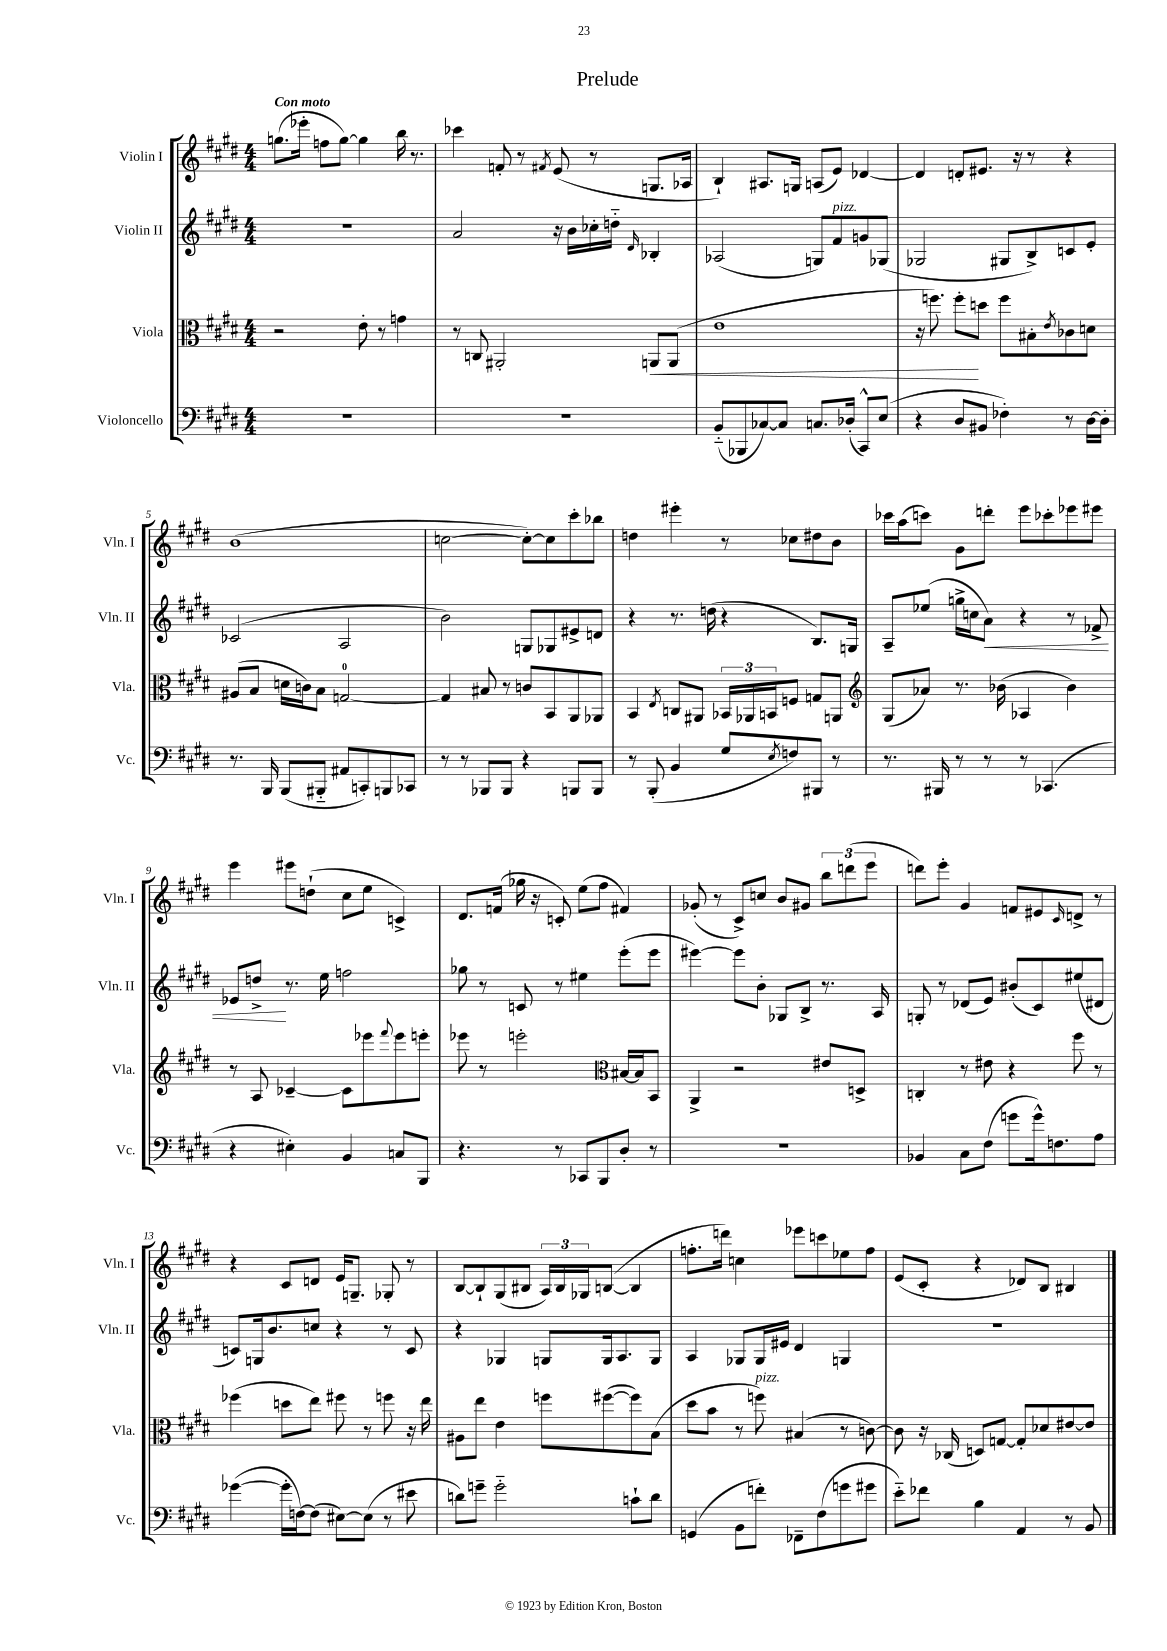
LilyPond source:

\header { title = "Prelude" }
<<
\new StaffGroup <<
\new Staff = "s0" \with { instrumentName = "Violin I" shortInstrumentName = "Vln. I" } {
    \clef treble \key e \major \numericTimeSignature \time 4/4 \tempo "Con moto"
    g''8.( ees'''16-. f''8 g''8~) g''4 b''16 r8. |
    ces'''4 f'8-. r8 \acciaccatura { fis'8 } e'8( r8 g8. aes16 |
    b4-!) ais8. g16 a8( e'8) des'4~ |
    des'4 d'8-. eis'8. r16 r8 r4 |
    b'1( |
    c''2~ c''8~-.) c''8 cis'''8-. bes''8 |
    d''4 eis'''4-. r8 ces''8 dis''8 b'8 |
    ces'''16 a''16( c'''8) gis'8 d'''8-. e'''8 ces'''8-. ees'''8 eis'''8 |
    e'''4 eis'''8 d''8-!( cis''8 e''8 c'4->) |
    dis'8. f'16( ges''16 r16 c'8-.) e''8( fis''8 fis'4) |
    ges'8-.( r8 cis'8->) c''8 b'8 gis'8 \tuplet 3/2 { b''8 d'''8( e'''8 } |
    d'''8) e'''8-. gis'4 f'8 eis'8 \grace { cis'16 } d'8-> r8 |
    r4 cis'8 d'8 e'16 g8.-- ges8-. r8 |
    b8~ b8-! gis8( bis8 \tuplet 3/2 { a16) bis16 ges16 } b8~( b4 |
    f''8.-. d'''16) c''4 ees'''8 c'''8 ees''8 f''8 |
    e'8( cis'8-. r4 des'8) b8 bis4 \bar "|." |
}
\new Staff = "s1" \with { instrumentName = "Violin II" shortInstrumentName = "Vln. II" } {
    \clef treble \key e \major \numericTimeSignature \time 4/4
    R1 |
    a'2 r16 b'16 ces''16-. d''16-_ \grace { dis'16 } bes4-. |
    aes2( g8) fis'8^\markup { \italic "pizz." } g'8 ges8( |
    ges2 gis8 b8->) c'8 e'8-. |
    ces'2( a2 |
    b'2) g8 ges8 eis'8-> d'8 |
    r4 r8. d''16( r4 b8.) g16 |
    a8-- ees''8( g''16-> c''16 a'8\<) r4 r8 fes'8-> |
    ees'8 d''8->\! r8. e''16 f''2 |
    ges''8 r8 c'8 r8 eis''4 e'''8-.( e'''8 |
    eis'''4~) eis'''8 b'8-. ges8 b8-> r8. a16 |
    g8-. r8 des'8( e'8) bis'8-.( cis'8) eis''8( dis'8 |
    c'8) g16 b'8. c''8 r4 r8 c'8 |
    r4 ges4 g8 g16 a8. g8 |
    a4 ges8 ges16 eis'16 dis'4 g4 |
    R1 \bar "|." |
}
\new Staff = "s2" \with { instrumentName = "Viola" shortInstrumentName = "Vla." } {
    \clef alto \key e \major \numericTimeSignature \time 4/4
    r2 e'8-. r8 g'4 |
    r8 c8 ais,2-. a,8\< a,8( |
    e'1 |
    r16 f''8.) f''8-.\! d''8 f''8 bis8-. \acciaccatura { e'8 } ces'8 d'8 |
    ais8( b8 d'16 c'16) b8 g2-0~ |
    g4 bis8 r8 c'8 b,8 a,8 aes,8 |
    b,4 \acciaccatura { e8 } c8 ais,8 \tuplet 3/2 { bes,16 aes,16 b,16 } f8 g8 a,8 |
    \clef treble gis8( aes'8) r8. bes'16( aes4 bes'4) |
    r8 a8 ces'4~-- ces'8 ees'''8 \appoggiatura { fis'''8 } ees'''8 e'''8-. |
    ees'''8 r8 e'''2-. \clef alto bis16~ bis16 b,8 |
    a,4-> r2 eis'8 d8-> |
    c4-. r8 eis'8 r4 fis''8 r8 |
    fes''4( d''8 e''8) fis''8 r8 f''8 r16 e''16 |
    ais8 e''8 e'4 f''8 fis''8~( fis''8) b8( |
    dis''8 b'8 r8 f''8^\markup { \italic "pizz." }) bis4( r8 c'8~) |
    c'8 r16 ces16( d8) g8~ g8-. des'8 eis'8~ eis'8 \bar "|." |
}
\new Staff = "s3" \with { instrumentName = "Violoncello" shortInstrumentName = "Vc." } {
    \clef bass \key e \major \numericTimeSignature \time 4/4
    R1 |
    r1 |
    b,8-_( bes,,8 ces8~) ces8 c8. des16-.( cis,8-^) e8( |
    r4 dis8 bis,8 fes4-.) r8 dis16~ dis16-. |
    r8. b,,16 b,,8( bis,,8-_ ais,8 c,8-.) b,,8 ces,8 |
    r8 r8 bes,,8 bes,,8 r4 b,,8 b,,8 |
    r8 b,,8-.( b,4 gis8 \acciaccatura { e8 } f8) bis,,8 r8 |
    r8. bis,,16 r8 r8 r8 ces,4.( |
    r4 eis4-.) b,4 c8 b,,8 |
    r4. r8 ces,8 b,,8 dis8-. r8 |
    R1 |
    bes,4 cis8 fis8( g'8 g'16-^) f8. a8 |
    ges'4~( ges'16-. f16~) f8( eis8~) eis8( r8 eis'8 |
    d'8) g'8-- g'2-_ c'8-! d'8 |
    g,4( b,8 f'8-.) fes,8-- fis8( g'8 gis'8 |
    e'8-_) fes'8 b4 a,4 r8 b,8 \bar "|." |
}
>>
>>
